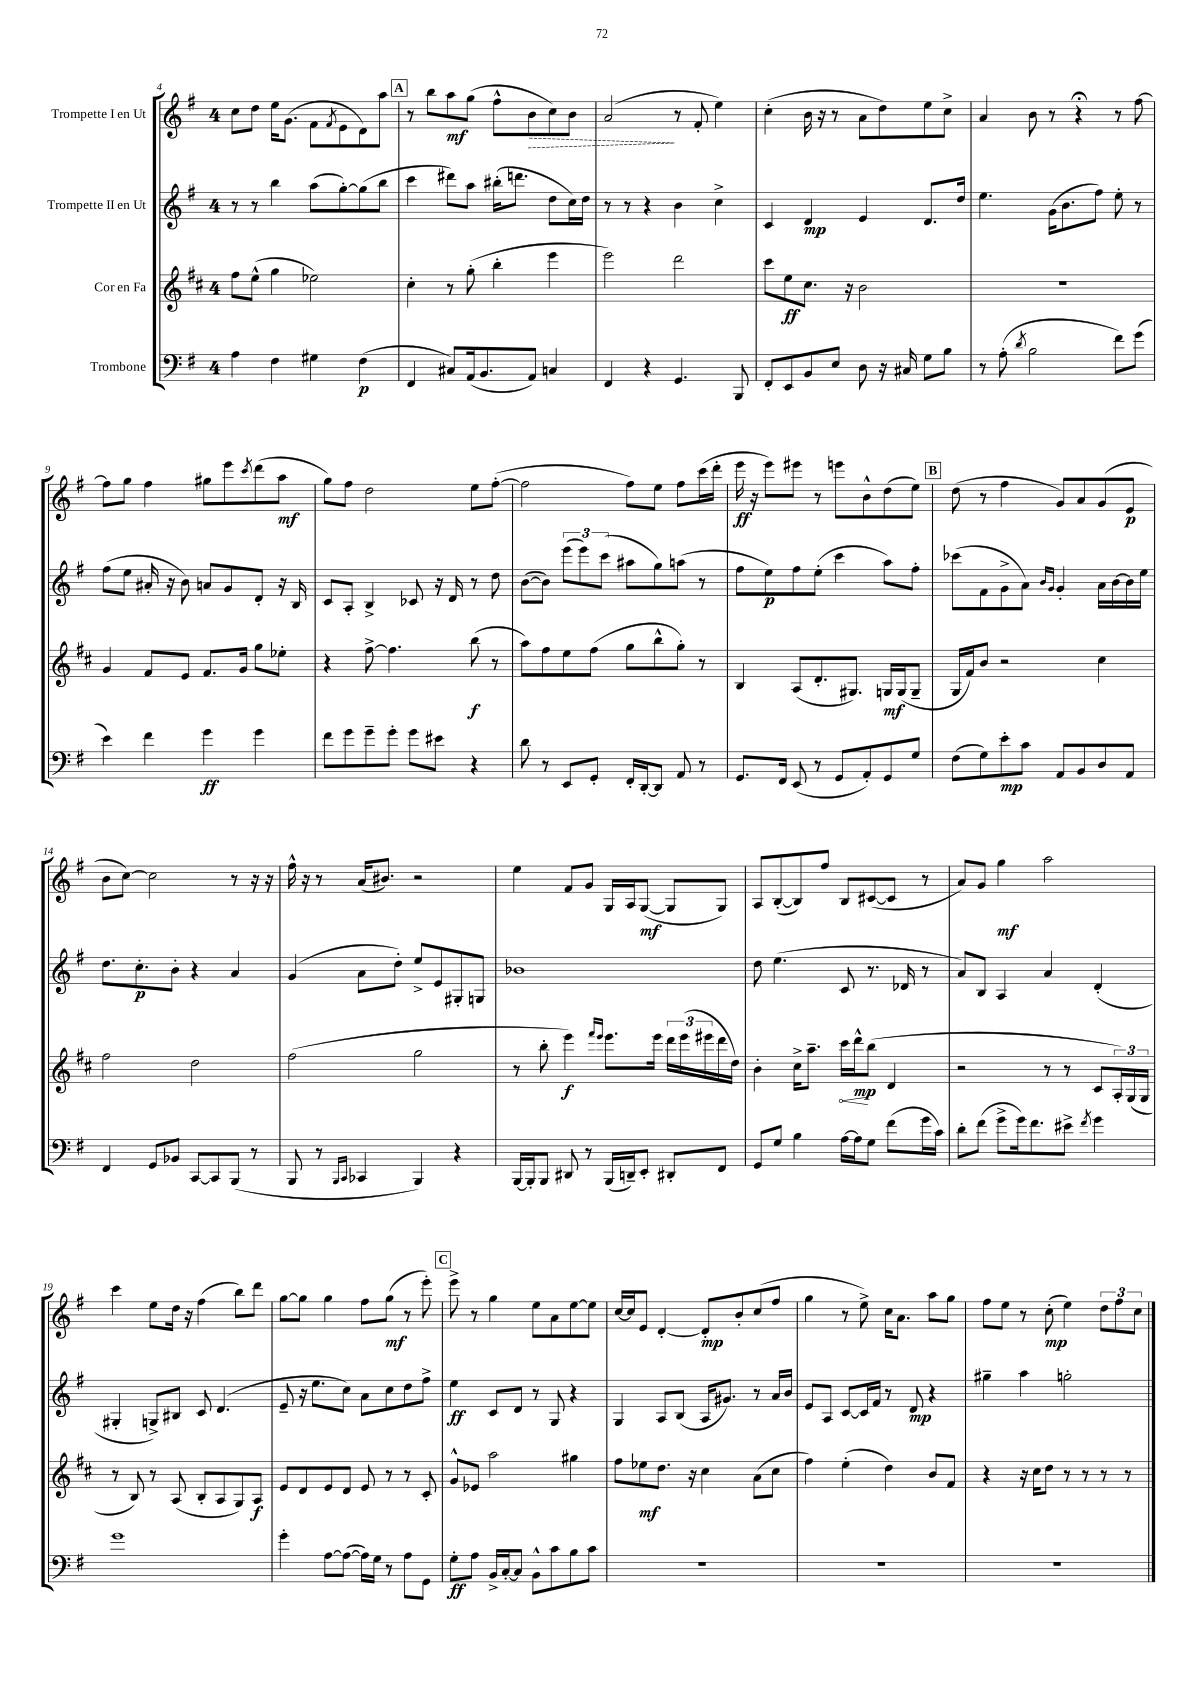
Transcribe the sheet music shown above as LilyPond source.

<<
\new StaffGroup <<
\new Staff = "s0" \with { instrumentName = "Trompette I en Ut" } {
    \clef treble \key g \major \once \override Staff.TimeSignature.style = #'single-digit \time 4/4
    c''8 d''8 e''16 g'8.( fis'8 \acciaccatura { fis'8 } e'8 d'8) a''8 |
    \mark \markup { \box "A" } r8 b''8 a''8\mf g''8( fis''8-^ \once \override Hairpin.style = #'dashed-line b'8\> c''8) b'8 |
    a'2\!( r8 fis'8-. e''4) |
    c''4-.( b'16 r16 r8 a'8 d''8) e''8 c''8-> |
    a'4 b'8 r8 r4\fermata r8 fis''8~ |
    fis''8 g''8 fis''4 gis''8 e'''8 \acciaccatura { c'''8 } d'''8( a''8\mf |
    g''8) fis''8 d''2 e''8 fis''8~-.( |
    fis''2 fis''8) e''8 fis''8 c'''16( d'''16-. |
    e'''16\ff r16 e'''8) eis'''8 r8 e'''8 b'8-^ d''8( e''8) |
    \mark \markup { \box "B" } d''8( r8 fis''4 g'8) a'8 g'8( e'8\p |
    b'8 c''8~) c''2 r8 r16 r16 |
    fis''16-^ r16 r8 a'16( bis'8.) r2 |
    e''4 fis'8 g'8 g16 a16 g8~\mf( g8 g8) |
    a8 b8~-.( b8) fis''8 b8 cis'8~( cis'8 r8 |
    a'8) g'8 g''4\mf a''2 |
    c'''4 e''8 d''16 r16 fis''4( b''8) d'''8 |
    g''8~ g''8 g''4 fis''8 g''8\mf( r8 e'''8-.) |
    \mark \markup { \box "C" } e'''8-> r8 g''4 e''8 a'8 e''8~ e''8 |
    c''16~ c''16 e'8 d'4~-. d'8-.\mp b'8-. c''8( fis''8 |
    g''4 r8 e''8->) c''16 a'8. a''8 g''8 |
    fis''8 e''8 r8 c''8-.\mp( e''4) \tuplet 3/2 { d''8 fis''8 c''8 } \bar "|." |
}
\new Staff = "s1" \with { instrumentName = "Trompette II en Ut" } {
    \clef treble \key g \major \once \override Staff.TimeSignature.style = #'single-digit \time 4/4
    r8 r8 b''4 a''8( g''8~-.) g''8( b''8 |
    \mark \markup { \box "A" } c'''4 dis'''8) a''8 bis''16-.( d'''8. d''8 c''16) d''16 |
    r8 r8 r4 b'4 c''4-> |
    c'4 d'4\mp e'4 d'8. d''16 |
    e''4. g'16( b'8. fis''8) e''8-. r8 |
    fis''8( e''8 ais'16-. r16 b'8) a'8 g'8 d'8-. r16 b16 |
    c'8 a8-. b4-> ces'8 r16 d'16 r8 d''8 |
    b'8~( b'8) \tuplet 3/2 { e'''8( e'''8) c'''8( } ais''8 g''8) a''8( r8 |
    fis''8 e''8\p) fis''8 e''8-.( c'''4 a''8) fis''8-. |
    \mark \markup { \box "B" } ces'''8( fis'8 g'8-> a'8) \grace { b'16 g'16 } g'4-. a'16 b'16~ b'16 e''16 |
    d''8. c''8.-.\p b'8-. r4 a'4 |
    g'4( a'8 d''8-.) e''8-> e'8 gis8-. g8 |
    bes'1 |
    d''8 e''4.( c'8 r8. des'16 r8 |
    a'8) b8 a4 a'4 d'4-.( |
    gis4-. g8->) bis8 c'8 d'4.( |
    e'8-- r16 e''8. c''8) a'8 c''8 d''8 fis''8-> |
    \mark \markup { \box "C" } e''4\ff c'8 d'8 r8 g8 r4 |
    g4 a8 b8( a16 gis'8.) r8 a'16 b'16 |
    e'8 a8 c'8~ c'16 fis'16 r8 d'8\mp r4 |
    gis''4-- a''4 g''2-. \bar "|." |
}
\new Staff = "s2" \with { instrumentName = "Cor en Fa" } {
    \clef treble \key d \major \once \override Staff.TimeSignature.style = #'single-digit \time 4/4
    fis''8 e''8-^( g''4 ees''2) |
    \mark \markup { \box "A" } cis''4-. r8 g''8-.( b''4-. e'''4 |
    e'''2) d'''2 |
    cis'''8 e''8\ff cis''8. r16 b'2 |
    R1 |
    g'4 fis'8 e'8 fis'8. g'16 g''8 ees''8-. |
    r4 fis''8~-> fis''4. b''8\f( r8 |
    a''8) fis''8 e''8 fis''8( g''8 b''8-^ g''8-.) r8 |
    b4 a8( d'8.-. gis8.) g16\mf g16( g8-- |
    \mark \markup { \box "B" } g16 fis'16) b'8 r2 cis''4 |
    fis''2 d''2 |
    fis''2( g''2 |
    r8 b''8-. e'''4\f) \grace { fis'''16 e'''16 } e'''8. e'''16 \tuplet 3/2 { d'''16 e'''16( eis'''16 } d'''16 d''16) |
    b'4-. cis''16-> a''8.-- \once \override Hairpin.circled-tip = ##t cis'''16\< d'''16-^\mp\! b''8( d'4 |
    r2 r8 r8 cis'8 \tuplet 3/2 { a16-.) g16( g16 } |
    r8 b8) r8 a8( b8-. a8 g8) a8\f |
    e'8 d'8 e'8 d'8 e'8 r8 r8 cis'8-. |
    \mark \markup { \box "C" } g'8-^ ees'8 a''2 gis''4 |
    fis''8 ees''8\mf d''8. r16 cis''4 a'8( cis''8 |
    fis''4) e''4-.( d''4) b'8 fis'8 |
    r4 r16 cis''16 d''8 r8 r8 r8 r8 \bar "|." |
}
\new Staff = "s3" \with { instrumentName = "Trombone" } {
    \clef bass \key g \major \once \override Staff.TimeSignature.style = #'single-digit \time 4/4
    a4 fis4 gis4 fis4\p( |
    \mark \markup { \box "A" } fis,4 cis8) a,16( b,8. a,8) c4 |
    fis,4 r4 g,4. b,,8 |
    fis,8-. e,8 b,8 e8 d8 r16 cis16 g8 b8 |
    r8 a8-.( \acciaccatura { d'8 } b2 fis'8) g'8( |
    e'4) fis'4 g'4\ff g'4 |
    fis'8 g'8 g'8-- g'8-. g'8 eis'8 r4 |
    d'8 r8 e,8 g,8-. fis,16-. d,16~-. d,8 a,8 r8 |
    g,8. fis,16 e,8( r8 g,8 a,8-.) g,8 g8 |
    \mark \markup { \box "B" } fis8( g8) e'8-.\mp c'8 a,8 b,8 d8 a,8 |
    fis,4 g,8 bes,8 c,8~ c,8 b,,8( r8 |
    b,,8 r8 \grace { b,,16 c,16 } ces,4 b,,4) r4 |
    b,,16~ b,,16-. b,,8 dis,8 r8 b,,16( d,16--) e,8-. dis,8-. fis,8 |
    g,8 g8 b4 a16~ a16 g8 fis'8( g'16 c'16) |
    d'8-. fis'8( g'8-> g'16) fis'8. eis'8-> \acciaccatura { fis'8 } g'4 |
    g'1 |
    g'4-. a8~ a8~( a16) g16 r8 a8 g,8 |
    \mark \markup { \box "C" } g8-.\ff a8 b,16-> c16~-. c8 b,8-^ c'8 b8 c'8 |
    R1 |
    R1 |
    R1 \bar "|." |
}
>>
>>
\layout { \context { \Score currentBarNumber = #4 } }
